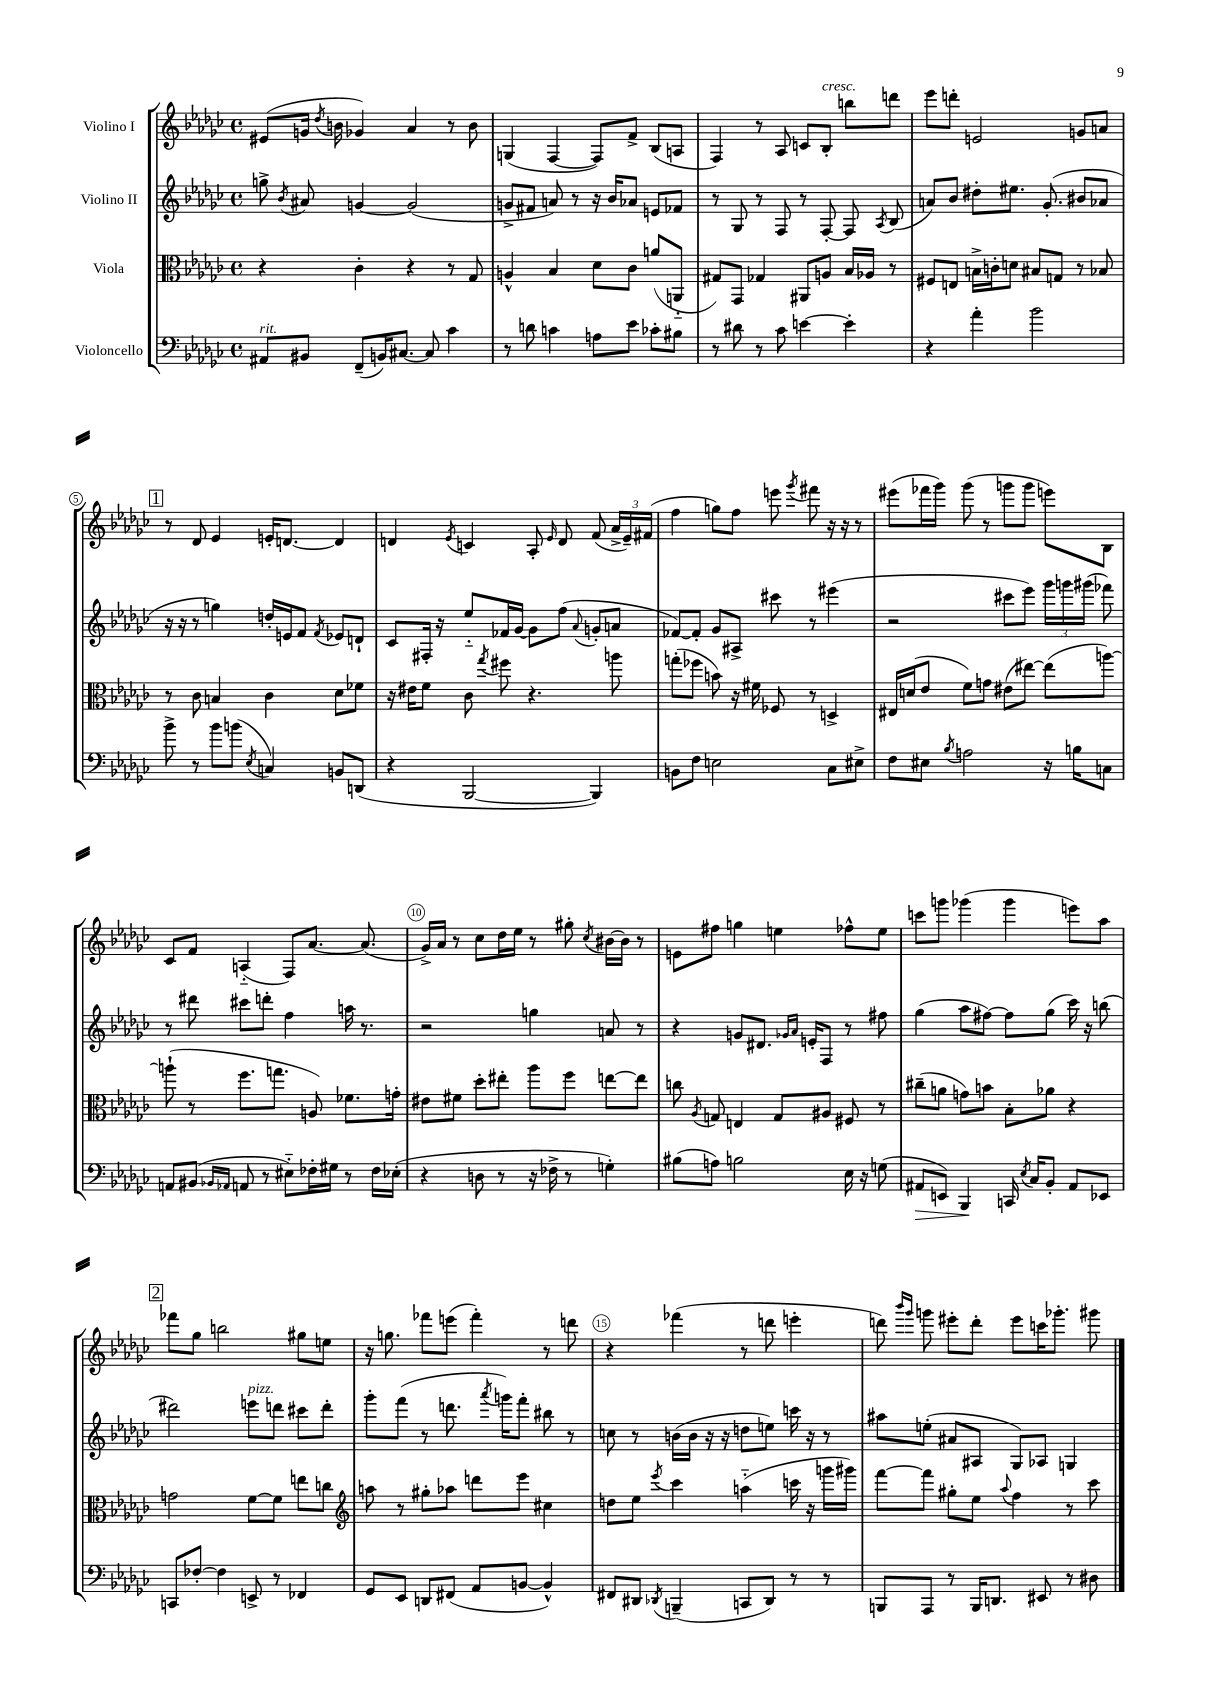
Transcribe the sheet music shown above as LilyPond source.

<<
\new StaffGroup <<
\new Staff = "s0" \with { instrumentName = "Violino I" } {
    \clef treble \key ges \major \defaultTimeSignature \time 4/4
    \autoBeamOff eis'8[( g'16] \acciaccatura { des''8 } b'16 ges'4) aes'4 r8 b'8 |
    g4( f4~ f8[) f'8]-> bes8[( a8] |
    f4) r8 aes8 c'8[ bes8]-.^\markup { \italic "cresc." } b''8[ d'''8] |
    ees'''8[ d'''8]-. e'2 g'8[ a'8] |
    \mark \markup { \box "1" } r8 des'8 ees'4 e'16[-. d'8.]~ d'4 |
    d'4 \acciaccatura { ees'8 } c'4 aes8-. \grace { ees'16 } d'8 f'8( \tuplet 3/2 { aes'16[-> ees'16--) fis'16]( } |
    f''4 g''8[) f''8] e'''8 \acciaccatura { ges'''8 } fis'''8 r16 r16 r8 |
    eis'''8[( fes'''16 ges'''16]) ges'''8( r8 g'''8[ g'''8] e'''8[) bes8] |
    ces'8[ f'8] a4-_( f8[) aes'8.]~ aes'8.( |
    ges'16[->) aes'16] r8 ces''8[ des''16 ees''16] r8 gis''8-. \acciaccatura { ces''8 } bis'16[~ bis'16] r8 |
    e'8[ fis''8] g''4 e''4 fes''8[-^ e''8] |
    c'''8[ g'''8] ges'''4( ges'''4 e'''8[) aes''8] |
    \mark \markup { \box "2" } fes'''8[ ges''8] b''2 gis''8[ e''8] |
    r16 g''8. fes'''8[ e'''8]( fes'''4-.) r8 d'''8 |
    r4 fes'''4( r8 d'''8 e'''4-. |
    d'''8) \grace { bes'''16[ ges'''16] } g'''8 eis'''8[-. d'''8]-. eis'''8[ c'''16 ges'''8.]-. gis'''8 \bar "|." |
}
\new Staff = "s1" \with { instrumentName = "Violino II" } {
    \clef treble \key ges \major \defaultTimeSignature \time 4/4
    \autoBeamOff g''8-> \acciaccatura { bes'8 } ais'8 g'4~ g'2( |
    g'8[-> fis'8] a'8) r8 r16 bes'16[ aes'8] e'8[ fes'8] |
    r8 ges8 r8 f8 r8 f8~-. f8 \acciaccatura { aes8 } bes8( |
    a'8[) bes'8] dis''8[-. eis''8.] ges'8.-.( bis'8[ aes'8] |
    \mark \markup { \box "1" } r16 r16 r8 g''4) d''16[-. e'16 f'8] \acciaccatura { f'8 } ees'8[ d'8]-! |
    ces'8[ fis16]-. r16 ees''8[-_ fes'16 ges'16]~ ges'8[ f''8]( \appoggiatura { aes'8 } g'8[-. a'8] |
    fes'8[~) fes'8]-. ges'8[ ais8]-> cis'''8 r8 eis'''4( |
    r2 cis'''8[ ees'''8]) \tuplet 3/2 { ges'''16[ g'''16 gis'''16]( } fes'''8) |
    r8 dis'''8 cis'''8[ d'''8]-. f''4 a''16 r8. |
    r2 g''4 a'8 r8 |
    r4 g'8[ dis'8.] \grace { ges'16[ aes'16] } e'16[-. f8] r8 fis''8 |
    ges''4( aes''8[ fis''8]~) fis''8[ ges''8]( ces'''16) r16 b''8( |
    \mark \markup { \box "2" } dis'''2) e'''8[^\markup { \italic "pizz." } d'''8] cis'''8[ d'''8]-. |
    ges'''8[-. f'''8]( r8 d'''8. \acciaccatura { aes'''8 } g'''16[) f'''8]-. bis''8 r8 |
    c''8 r8 b'16[( b'16] r16 r16 d''8[ e''8]) c'''16 r16 r8 |
    ais''8[ e''8]-.( ais'8[ ais8] ges8[) aes8] g4 \bar "|." |
}
\new Staff = "s2" \with { instrumentName = "Viola" } {
    \clef alto \key ges \major \defaultTimeSignature \time 4/4
    \autoBeamOff r4 ces'4-. r4 r8 ges8 |
    a4-^ bes4 des'8[ ces'8] a'8[( a,8]-_ |
    gis8[) ges,8] ges4 ais,8[ a8] bes16[ aes16] r8 |
    fis8[ e8] b16[-> c'16-. d'8] bis8[ g8] r8 bes8 |
    \mark \markup { \box "1" } r8 ces'8 b4 ces'4 des'8[ fes'8] |
    r16 eis'16[ f'8] ces'8 \acciaccatura { ges''8 } fis''8 r4. a''8 |
    g''8[-.( fes''8] b'8) r16 fis'16 fes8 r8 d4-> |
    eis16[ d'16( ees'8] f'8[) g'8] eis'8[( eis''8]~) eis''8[( a''8]~) |
    a''8-!( r8 f''8.[ g''8.] a8) fes'8.[ g'16]-. |
    eis'8[ fis'8] des''8[-. eis''8]-. aes''8[ f''8] e''8[~ e''8] |
    c''8 \acciaccatura { aes8 } g8 e4 g8[ ais8] fis8 r8 |
    cis''8[--( a'8] g'8[) b'8] bes8[-. aes'8] r4 |
    \mark \markup { \box "2" } g'2 f'8[~ f'8] e''8[ c''8] |
    \clef treble a''8 r8 gis''8[-. aes''8] d'''8[ ees'''8] cis''4 |
    d''8[ ees''8] \acciaccatura { ees'''8 } ces'''4 a''4-_( c'''16 r16 g'''16[ gis'''16]) |
    f'''8[~ f'''8] gis''8[-. ees''8] \appoggiatura { aes''8 } f''4 r8 ces'''8 \bar "|." |
}
\new Staff = "s3" \with { instrumentName = "Violoncello" } {
    \clef bass \key ges \major \defaultTimeSignature \time 4/4
    \autoBeamOff ais,8[^\markup { \italic "rit." } bis,8] f,8[--( b,16) cis8.]~ cis8 ces'4 |
    r8 d'8 c'4 a8[ ees'8] ces'8[-. bis8] |
    r8 dis'8 r8 ces'8 e'4~ e'4-. |
    r4 aes'4-. bes'2 |
    \mark \markup { \box "1" } bes'8-> r8 bes'8[ b'8]( \acciaccatura { ees8 } c4) b,8[ d,8]( |
    r4 bes,,2~ bes,,4) |
    b,8[ f8] e2 ces8[ eis8]-> |
    f8[ eis8] \acciaccatura { bes8 } a2 r16 b16[ c8] |
    a,8[ bis,8]( \grace { bes,16[ aes,16] } a,8 r8 eis8[-_) fes16-. gis16] r8 fes16[ ees16]-.( |
    r4 d8 r8 r16 fes16-> r8 g4-.) |
    bis8[( a8]) b2 ees16 r16 g8( |
    ais,8[\> e,8]) bes,,4\! c,16 \acciaccatura { ees8 } ces16[ bes,8]-. ais,8[ ees,8] |
    \mark \markup { \box "2" } c,8[ fes8]~-. fes4 e,8-> r8 fes,4 |
    ges,8[ ees,8] d,8[ fis,8]( aes,8[ b,8]~ b,4-^) |
    fis,8[ dis,8] \acciaccatura { des,8 } b,,4--( c,8[ des,8]) r8 r8 |
    b,,8[ aes,,8] r8 b,,16[ d,8.] eis,8 r8 dis8 \bar "|." |
}
>>
>>
\layout { \context { \Score \override BarNumber.break-visibility = ##(#f #t #t) barNumberVisibility = #(every-nth-bar-number-visible 5) \override BarNumber.stencil = #(make-stencil-circler 0.1 0.3 ly:text-interface::print) } }
